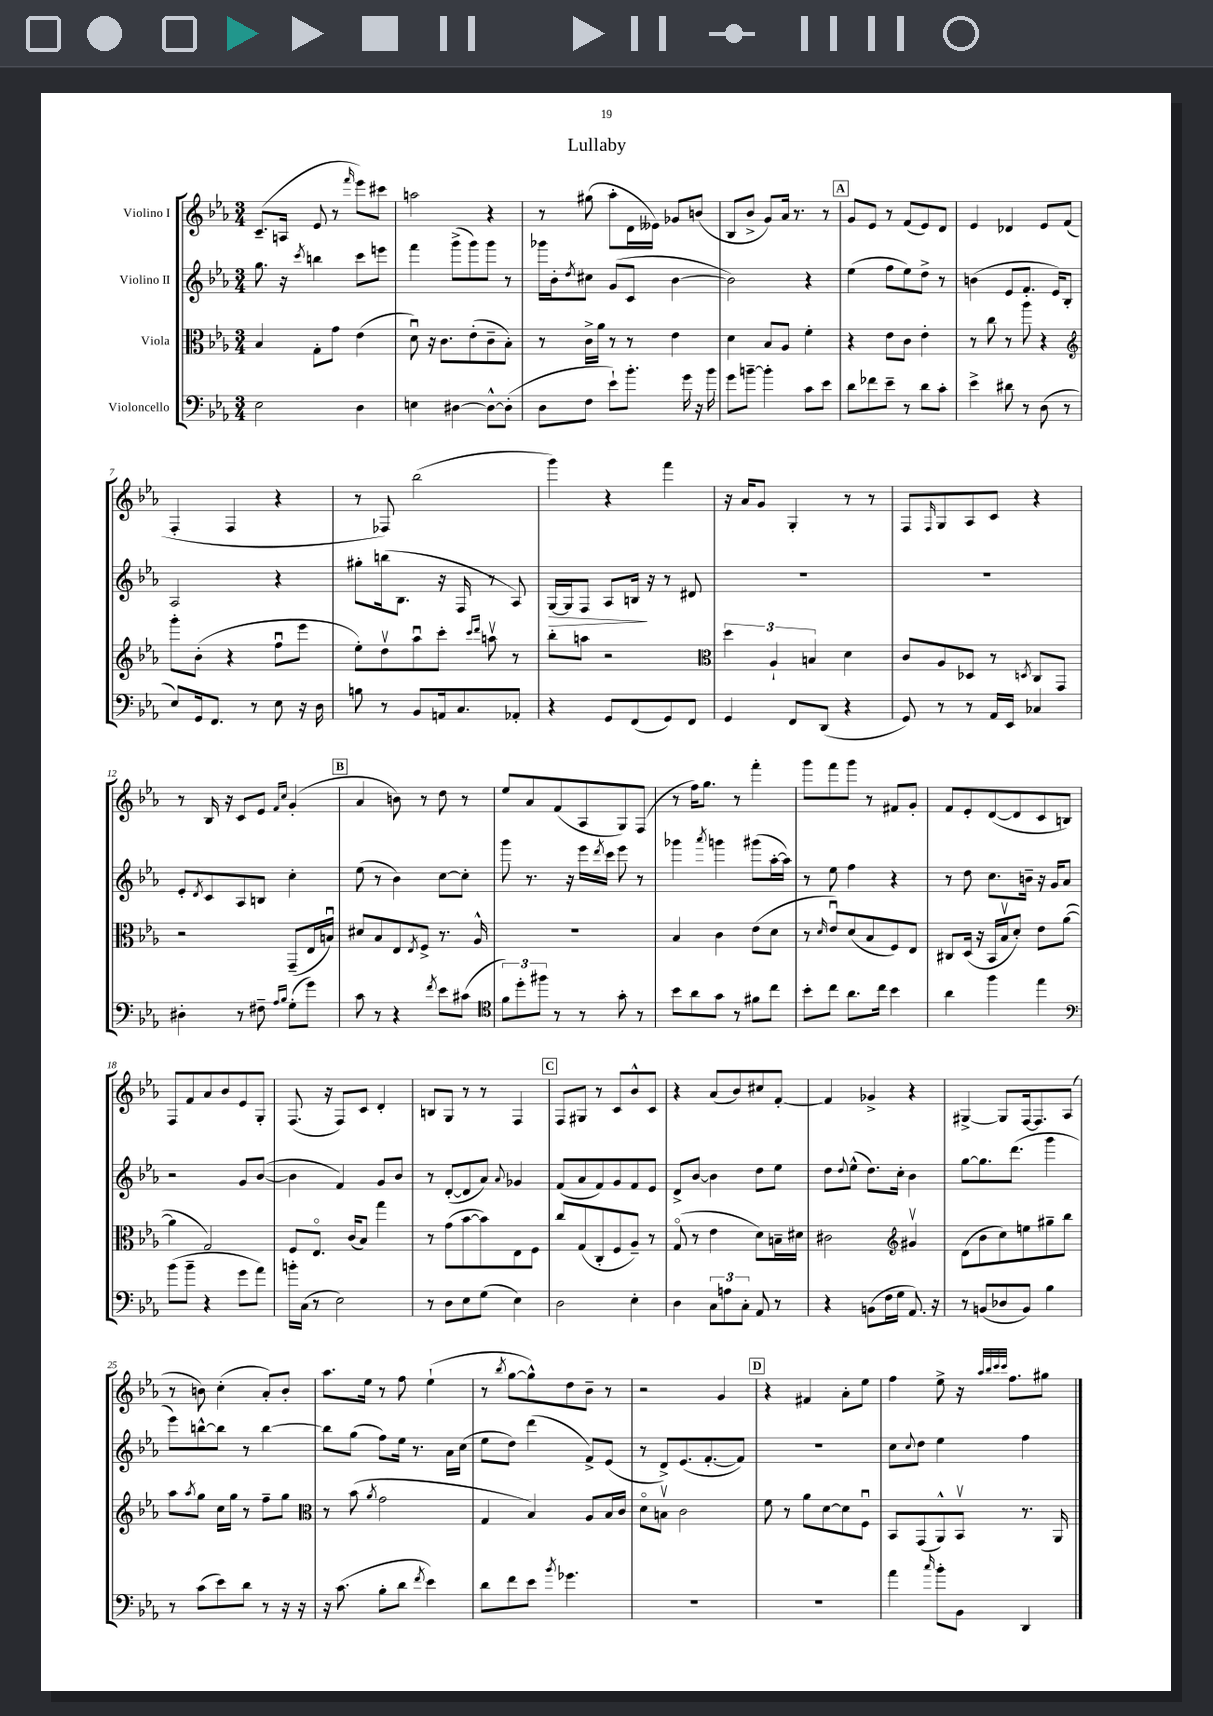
\header { title = "Lullaby" }
<<
\new StaffGroup <<
\new Staff = "s0" \with { instrumentName = "Violino I" } {
    \clef treble \key ees \major \numericTimeSignature \time 3/4
    c'8.--( a16 ees'8 r8 \grace { f'''16 } ees'''8) cis'''8 |
    a''2 r4 |
    r8 gis''8( aes''8-. d'16 eeses'16) ges'8 b'8( |
    bes8 bes'8-> g'8) aes'16 r8. r8 |
    \mark \markup { \box "A" } g'8 ees'8 r8 f'8( ees'8) d'8 |
    ees'4 des'4 ees'8 f'8( |
    f4-. f4 r4 |
    r8 fes8) bes''2( |
    g'''4) r4 f'''4 |
    r16 aes'16 g'8 g4-. r8 r8 |
    f8 \grace { f16 } g8 aes8 c'8 r4 |
    r8 bes16 r16 c'8 ees'8 \grace { f'16 c''16 } g'4-.( |
    \mark \markup { \box "B" } aes'4 b'8) r8 d''8 r8 |
    ees''8 aes'8 f'8( aes8 g8) f8( |
    r8 f''16) g''8. r8 f'''4-. |
    g'''8 f'''8 g'''8 r8 fis'8 g'8-. |
    f'8 ees'8-. d'8~( d'8 c'8 b8) |
    f8 f'8 aes'8 bes'8 ees'8 g8-. |
    f8.( r16 f8) c'8 d'4-. |
    b8 g8 r8 r8 f4 |
    \mark \markup { \box "C" } f8 gis8 r8 c'8 bes'8-^ c'8 |
    r4 aes'8( bes'8) cis''8 f'8~-. |
    f'4 ges'4-> r4 |
    gis4~-> gis8 f16~ f8. aes8( |
    r8 b'8) c''4-.( aes'8-.) b'8-. |
    aes''8. ees''16 r8 f''8 ees''4-!( |
    r8 \acciaccatura { bes''8 } g''8~ g''8-^) d''8 bes'8-- r8 |
    r2 g'4 |
    \mark \markup { \box "D" } r4 fis'4 aes'8-. ees''8 |
    f''4 ees''8-> r16 \grace { aes''32 bes''32 c'''32 c'''32 } f''8. gis''8 \bar "|." |
}
\new Staff = "s1" \with { instrumentName = "Violino II" } {
    \clef treble \key ees \major \numericTimeSignature \time 3/4
    g''8. r16 \acciaccatura { c'''8 } b''4 c'''8 e'''8 |
    f'''4 g'''8->( g'''8) g'''8 r8 |
    ges'''16 bes'16-. \acciaccatura { d''8 } cis''8 g'8( c'8 bes'4~ |
    bes'2) r4 |
    \mark \markup { \box "A" } ees''4( f''8 ees''8) d''8-> r8 |
    b'4( ees'8 f'8.-. ees'16) bes8-. |
    aes2 r4 |
    gis''8-. b''16( bes8. r16 f16 r8 aes8) |
    g16~\> g16 f8 aes8 b16\! r16 r8 dis'8 |
    R2. |
    R2. |
    ees'8-. \acciaccatura { d'8 } c'8 aes8 b8 c''4-. |
    \mark \markup { \box "B" } ees''8( r8 bes'4) c''8~ c''8-. |
    g'''8 r8. r16 ees'''16 \acciaccatura { d'''8 } c'''16 ees'''8 r8 |
    ges'''4 \acciaccatura { aes'''8 } g'''4 gis'''8( aes''16~-. aes''16) |
    r8 ees''8 f''4 r4 |
    r8 d''8 c''8. b'16-- r16 g'16 aes'8 |
    r2 g'8 bes'8~( |
    bes'4 f'4) g'8 bes'8 |
    r8 d'8~-.( d'8 aes'8) \appoggiatura { aes'8 } ges'4 |
    \mark \markup { \box "C" } f'8( aes'8 f'8) g'8 f'8 ees'8 |
    d'8-> bes'8~ bes'4 d''8 ees''8 |
    d''8 \appoggiatura { d''8 } ees''8-^( d''8.) c''16-. bes'4 |
    g''8~ g''8. d'''8.( g'''4 |
    ees'''8) b''8~-^ b''8 r8 b''4~ |
    b''8 g''8( f''8) ees''16 r8. aes'16 c''16( |
    ees''8 d''8) d'''4( f'8->) ees'8( |
    r8 d'8->) ees'8.( f'8.~-. f'8) |
    \mark \markup { \box "D" } R2. |
    c''8 \appoggiatura { c''8 } d''8 ees''4 f''4 \bar "|." |
}
\new Staff = "s2" \with { instrumentName = "Viola" } {
    \clef alto \key ees \major \numericTimeSignature \time 3/4
    bes4 g8-. g'8 ees'4( |
    d'8\downbow) r16 c'8. ees'8-.( c'8-- bes8-.) |
    r8 c'16-> aes'16 r8 r8 ees'4 |
    d'4 bes8 aes8 f'4-. |
    \mark \markup { \box "A" } r4 ees'8 c'8 ees'4-. |
    r8 c''8 r8 aes''8 r4 |
    \clef treble g'''8-. bes'8-.( r4 f''8\downbow ees'''8 |
    ees''8-.) d''8\upbow aes''8\downbow c'''8-. \grace { c'''16 d'''16 } a''8\upbow r8 |
    bes''8-. a''8 r2 |
    \clef alto \tuplet 3/2 { d''4 aes4-! b4 } d'4 |
    c'8 aes8 des8 r8 \acciaccatura { d8 } c8 g,8 |
    r2 g,8--( ees16 b16\downbow) |
    \mark \markup { \box "B" } dis'8 bes8 ees8 \acciaccatura { ees8 } f8-> r8. aes16-^ |
    R2. |
    bes4 c'4 ees'8( d'8 |
    r8 \grace { d'16 } ees'8\downbow) d'8( bes8 f8) ees8 |
    cis8 d16( r16 bes,16 bes16\upbow d'8-.) ees'8 aes'8~( |
    aes'4 g2) |
    f8 ees8.\flageolet c'16( bes8) g''4 |
    r8 g'8( bes'8~ bes'8) ees8 f8 |
    \mark \markup { \box "C" } c''8 g8( c8-. f8 aes8--) r8 |
    g8\flageolet( r8 ees'4 d'8) b16-- dis'16 |
    cis'2 \clef treble gis'4\upbow |
    d'8( bes'8 c''8) e''8 gis''8-- bes''8 |
    aes''8 \acciaccatura { aes''8 } g''8 c''16 g''16 r8 f''8-- g''8 |
    \clef alto r8 bes'8( \acciaccatura { aes'8 } g'2 |
    g4 bes4) aes8 bes16 c'16 |
    d'8\flageolet b8\upbow c'2 |
    \mark \markup { \box "D" } f'8 r8 aes'8 d'8~ d'8 f8\downbow |
    bes,8 g,8( aes,8-^) bes,8\upbow r8. aes,16 \bar "|." |
}
\new Staff = "s3" \with { instrumentName = "Violoncello" } {
    \clef bass \key ees \major \numericTimeSignature \time 3/4
    ees2 d4 |
    e4 dis4~ dis8~-^ dis8-.( |
    d8 f8 ees'8-!) bes'8.-. g'16 r16 bes'16 |
    g'8 b'8~-- b'4-. c'8 ees'8 |
    \mark \markup { \box "A" } d'8 fes'8 ees'8-- r8 d'8 c'8-. |
    ees'4-> dis'8 r8 d8( r8 |
    ees8) g,16 f,8. r8 ees8 r16 d16 |
    b8 r8 bes,8 a,16 c8. aes,8-. |
    r4 g,8 f,8( g,8) f,8 |
    g,4 f,8 d,8( r4 |
    g,8) r8 r8 aes,16 ees,16 ces4 |
    dis4-. r8 fis8-- \grace { aes16 bes16 } g8-.( g'8) |
    \mark \markup { \box "B" } c'8 r8 r4 \acciaccatura { f'8 } ees'8 cis'8( |
    \clef tenor \tuplet 3/2 { f'8) d''8-. fis''8 } r8 r8 g'8-. r8 |
    bes'8 aes'8 g'8 r8 fis'8 c''8 |
    bes'8-. c''8 aes'8. c''16 bes'4 |
    aes'4 f''4 ees''4 |
    \clef bass bes'8( bes'8-- r4 g'8 aes'8) |
    b'16-. c16( r8 ees2) |
    r8 d8 ees8 g8( ees4) |
    \mark \markup { \box "C" } d2 ees4-. |
    d4 \tuplet 3/2 { c8 a8 c8-. } aes,8 r8 |
    r4 b,8( f16 g16 aes,8.) r16 |
    r8 b,8( des8 b,8) bes4 |
    r8 c'8( ees'8) d'8 r8 r16 r16 |
    r16 c'8.( bes8-. d'8 \acciaccatura { f'8 } ees'4) |
    d'8 f'8 ees'8 \acciaccatura { bes'8 } ges'4. |
    R2. |
    \mark \markup { \box "D" } R2. |
    aes'4 \grace { c''16 } bes'8-. bes,8 d,4 \bar "|." |
}
>>
>>
